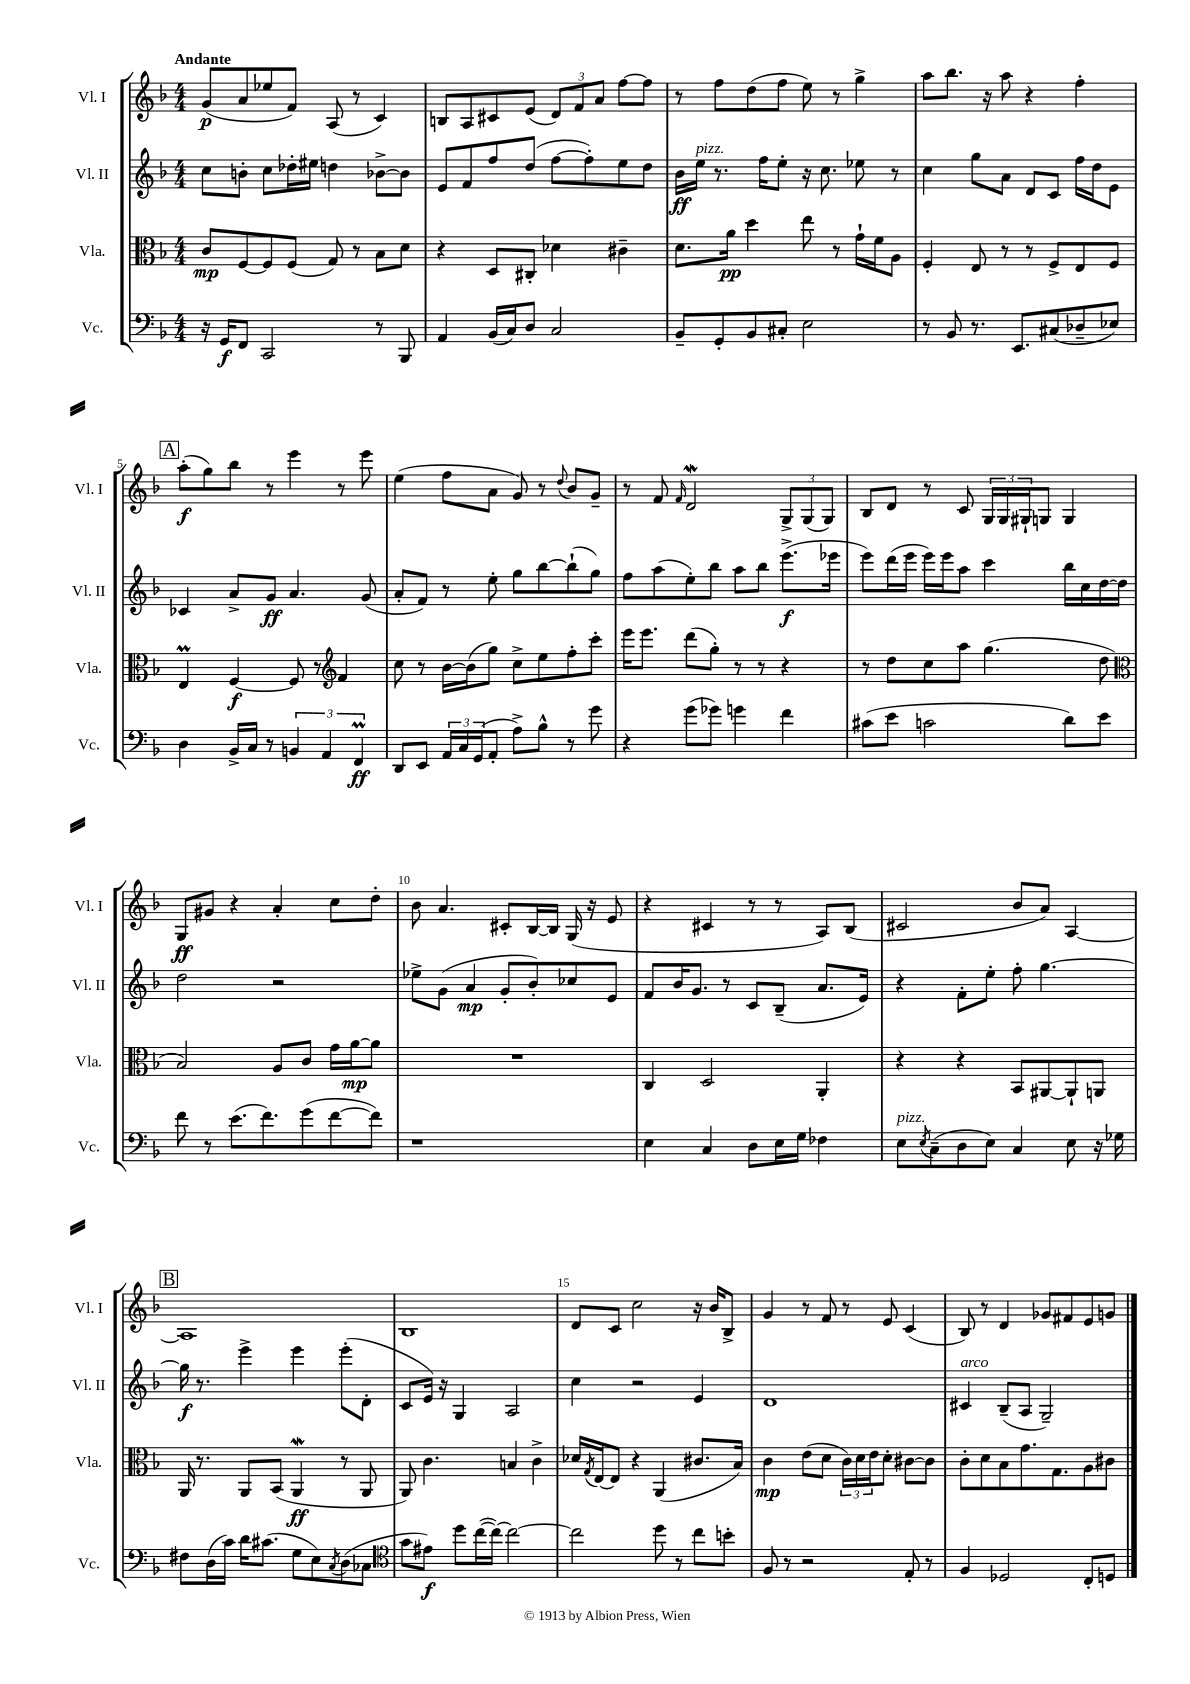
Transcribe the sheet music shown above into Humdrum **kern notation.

**kern	**dynam	**kern	**dynam	**kern	**dynam	**kern	**dynam
*part4	*part4	*part3	*part3	*part2	*part2	*part1	*part1
*staff4	*staff4	*staff3	*staff3	*staff2	*staff2	*staff1	*staff1
*I"Vc.	*	*I"Vla.	*	*I"Vl. II	*	*I"Vl. I	*
*I'Vc.	*	*I'Vla.	*	*I'Vl. II	*	*I'Vl. I	*
*clefF4	*	*clefC3	*	*clefG2	*	*clefG2	*
*k[b-]	*	*k[b-]	*	*k[b-]	*	*k[b-]	*
*M4/4	*	*M4/4	*	*M4/4	*	*M4/4	*
=1	=1	=1	=1	=1	=1	=1	=1
!	!	!	!	!	!	!LO:TX:a:B:t=Andante	!
16r	.	8c/L	mp	8cc\L	.	(8g/L	p
16GG/KL	f	.	.	.	.	.	.
8FF/J	.	[8F/	.	8bn'\J	.	8a/	.
2CC/	.	8F/]	.	8cc\L	.	8ee-X/	.
.	.	(8F/J	.	16dd-X'\L	.	8f/J)	.
.	.	.	.	16ee#X\JJ	.	.	.
.	.	8G/)	.	4ddn\	.	(8A/	.
.	.	8r	.	.	.	8r	.
8r	.	8B-\L	.	[8b-X^\L	.	4c/)	.
8BBB-/	.	8d\J	.	8b-\J]	.	.	.
=2	=2	=2	=2	=2	=2	=2	=2
4AA/	.	4r	.	8e/L	.	8Bn/L	.
.	.	.	.	8f/	.	8A/	.
(16BB-/LL	.	8D/L	.	8ff/	.	8c#X/	.
16C/J)	.	.	.	.	.	.	.
8D/J	.	8C#X'/J	.	(8dd/J	.	(8e/J	.
2C/	.	4d-X\	.	[8ff\L	.	12d/L)	.
.	.	.	.	.	.	12f/	.
.	.	.	.	8ff'\])	.	.	.
.	.	.	.	.	.	12a/J	.
.	.	4c#X~\	.	8ee\	.	[8ff\L	.
.	.	.	.	8dd\J	.	8ff\J]	.
=3	=3	=3	=3	=3	=3	=3	=3
8BB-~/L	.	8.d\L	.	16b-\LL	ff	8r	.
!	!	!	!	!LO:TX:a:i:t=pizz.	!	!	!
.	.	.	.	16ee\JJ	.	.	.
8GG'/	.	.	.	8.r	.	8ff\L	.
.	.	16a\Jk	pp	.	.	.	.
8BB-/	.	4dd\	.	.	.	(8dd\	.
.	.	.	.	16ff\KL	.	.	.
8C#X'/J	.	.	.	8ee'\J	.	8ff\J	.
2E\	.	8ee\	.	16r	.	8ee\)	.
.	.	.	.	8.cc\	.	.	.
.	.	8r	.	.	.	8r	.
.	.	16g`\LL	.	8ee-X\	.	4gg^\	.
.	.	16f\J	.	.	.	.	.
.	.	8A\J	.	8r	.	.	.
=4	=4	=4	=4	=4	=4	=4	=4
8r	.	4F'/	.	4cc\	.	8aa\L	.
8BB-/	.	.	.	.	.	8.bb-\J	.
8.r	.	8E/	.	8gg\L	.	.	.
.	.	.	.	.	.	16r	.
.	.	8r	.	8a\J	.	8aa\	.
8.EE/L	.	.	.	.	.	.	.
.	.	8r	.	8d/L	.	4r	.
(8C#X/	.	8F^/L	.	8c/J	.	.	.
8D-X~/	.	8E/	.	16ff\LL	.	4ff'\	.
.	.	.	.	16dd\J	.	.	.
8E-X/J)	.	8F/J	.	8e\J	.	.	.
!!LO:LB:g=z
!!LO:REH:place=s1:t=A
=5	=5	=5	=5	=5	=5	=5	=5
4D\	.	4Em/	.	4c-X/	.	(8aa'\L	f
.	.	.	.	.	.	8gg\)	.
16BB-^/LL	.	[4F/	f	8a^/L	.	8bb-\J	.
16C/JJ	.	.	.	.	.	.	.
8r	.	.	.	8g/J	ff	8r	.
6BBn/	.	8F/]	.	4.a/	.	4eee\	.
.	.	8r	.	.	.	.	.
6AA/	.	.	.	.	.	.	.
*	*	*clefG2	*	*	*	*	*
.	.	4f/	.	.	.	8r	.
6FFM/	ff	.	.	.	.	.	.
.	.	.	.	(8g/	.	8eee\	.
=6	=6	=6	=6	=6	=6	=6	=6
8DD/L	.	8cc\	.	8a'/L	.	(4ee\	.
8EE/J	.	8r	.	8f/J)	.	.	.
24AA/LL	.	[16b-\LL	.	8r	.	8ff\L	.
24C/	.	.	.	.	.	.	.
.	.	(16b-\J]	.	.	.	.	.
(24GG/J	.	.	.	.	.	.	.
8AA'/J	.	8gg\J)	.	8ee'\	.	8a\J	.
8A^\L)	.	8cc^\L	.	8gg\L	.	8g/)	.
8B-^^\J	.	8ee\	.	[8bb-\	.	8r	.
.	.	.	.	.	.	8qqdd/	.
8r	.	8ff'\	.	(8bb-`\]	.	8b-/L	.
8g\	.	8ccc'\J	.	8gg\J)	.	8g~/J	.
=7	=7	=7	=7	=7	=7	=7	=7
4r	.	16eee\KL	.	8ff\L	.	8r	.
.	.	8.eee\J	.	.	.	.	.
.	.	.	.	(8aa\	.	8f/	.
.	.	.	.	.	.	16qqf/	.
(8g\L	.	(8ddd\L	.	8ee'\)	.	2dW/	.
8g-X\J)	.	8gg'\J)	.	8bb-\J	.	.	.
4gn\	.	8r	.	8aa\L	.	.	.
.	.	8r	.	8bb-\J	.	.	.
4f\	.	4r	.	(8.eee^\L	f	12G^/L	.
.	.	.	.	.	.	(12G/	.
.	.	.	.	.	.	12G/J)	.
.	.	.	.	16eee-X\Jk	.	.	.
=8	=8	=8	=8	=8	=8	=8	=8
(8c#X\L	.	8r	.	8eee\L)	.	8B-/L	.
8e\J	.	8dd\L	.	(16ddd\L	.	8d/J	.
.	.	.	.	16eee\JJ	.	.	.
2cn\	.	8cc\	.	16eee\LL)	.	8r	.
.	.	.	.	16eee\J	.	.	.
.	.	8aa\J	.	8aa\J	.	8c/	.
.	.	(4.gg\	.	4ccc\	.	24G/LL	.
.	.	.	.	.	.	24G/	.
.	.	.	.	.	.	24G#X`/J	.
.	.	.	.	.	.	8Gn/J	.
8d\L)	.	.	.	16bb-\LL	.	4G/	.
.	.	.	.	16cc\	.	.	.
8e\J	.	8dd\	.	[16dd\	.	.	.
.	.	.	.	16dd\JJ]	.	.	.
!!LO:LB:g=z
=9	=9	=9	=9	=9	=9	=9	=9
*	*	*clefC3	*	*	*	*	*
8f\	.	2B-/)	.	2dd\	.	8G/L	ff
8r	.	.	.	.	.	8g#X/J	.
(8.e\L	.	.	.	.	.	4r	.
8.f\)	.	.	.	.	.	.	.
.	.	8A/L	.	2r	.	4a'/	.
(8g\	.	8c/J	.	.	.	.	.
[8f\	.	16g\LL	.	.	.	8cc\L	.
.	.	[16a\J	mp	.	.	.	.
8f\J])	.	8a\J]	.	.	.	8dd'\J	.
=10	=10	=10	=10	=10	=10	=10	=10
1r	.	1r	.	8ee-X^\L	.	8b-\	.
.	.	.	.	(8g\J	.	4.a/	.
.	.	.	.	4a/	mp	.	.
.	.	.	.	8g'/L	.	8c#X'/L	.
.	.	.	.	8b-'/)	.	[16B-/L	.
.	.	.	.	.	.	16B-/JJ]	.
.	.	.	.	8cc-X/	.	(16G/	.
.	.	.	.	.	.	16r	.
.	.	.	.	8e/J	.	8e/	.
=11	=11	=11	=11	=11	=11	=11	=11
4E\	.	4C/	.	8f/L	.	4r	.
.	.	.	.	16b-/K	.	.	.
.	.	.	.	8.g/J	.	.	.
4C/	.	2D/	.	.	.	4c#X/	.
.	.	.	.	8r	.	.	.
8D\L	.	.	.	8c/L	.	8r	.
16E\L	.	.	.	(8B-~/J	.	8r	.
16G\JJ	.	.	.	.	.	.	.
4F-X\	.	4AA'/	.	8.a/L	.	8A/L)	.
.	.	.	.	.	.	(8B-/J	.
.	.	.	.	16e/Jk)	.	.	.
=12	=12	=12	=12	=12	=12	=12	=12
!LO:TX:a:i:t=pizz.	!	!	!	!	!	!	!
8E\L	.	4r	.	4r	.	2c#X/	.
8qE/	.	.	.	.	.	.	.
(8C~\	.	.	.	.	.	.	.
8D\	.	4r	.	8f'\L	.	.	.
8E\J)	.	.	.	8ee'\J	.	.	.
4C/	.	8BB-/L	.	8ff'\	.	8b-/L	.
.	.	[8AA#X/	.	[4.gg\	.	8a/J)	.
8E\	.	8AA#`/]	.	.	.	[4A/	.
16r	.	8AAn/J	.	.	.	.	.
16G-X\	.	.	.	.	.	.	.
!!LO:LB:g=z
!!LO:REH:place=s1:t=B
=13	=13	=13	=13	=13	=13	=13	=13
8F#X\L	.	16AA/	.	16gg\]	f	1A]	.
.	.	8.r	.	8.r	.	.	.
(16D\L	.	.	.	.	.	.	.
16c\JJ)	.	.	.	.	.	.	.
16d\KL	.	8AA/L	.	4eee^\	.	.	.
(8.c#X\J	.	.	.	.	.	.	.
.	.	(8BB-/J	.	.	.	.	.
8G\L	.	4AAW/	ff	4eee\	.	.	.
8E\)	.	.	.	.	.	.	.
8qC/	.	.	.	.	.	.	.
(8D\	.	8r	.	(8eee'\L	.	.	.
8C-X\J	.	8AA/	.	8d'\J	.	.	.
=14	=14	=14	=14	=14	=14	=14	=14
*clefC4	*	*	*	*	*	*	*
8g\L	.	8AA/)	.	8c/L	.	1B-	.
8e#X\J)	f	4.c\	.	16e/Jk)	.	.	.
.	.	.	.	16r	.	.	.
8dd\L	.	.	.	4G/	.	.	.
([16cc\L	.	.	.	.	.	.	.
16cc\JJ_)	.	.	.	.	.	.	.
2cc\_	.	4Bn/	.	2A/	.	.	.
.	.	4c^\	.	.	.	.	.
=15	=15	=15	=15	=15	=15	=15	=15
2cc\]	.	16d-X/LL	.	4cc\	.	8d/L	.
.	.	8qG/	.	.	.	.	.
.	.	[16E/J	.	.	.	.	.
.	.	8E/J]	.	.	.	8c/J	.
.	.	4r	.	2r	.	2cc\	.
8dd\	.	(4AA/	.	.	.	.	.
8r	.	.	.	.	.	.	.
8cc\L	.	8.c#X/L	.	4e/	.	16r	.
.	.	.	.	.	.	16b-/KL	.
8bn'\J	.	.	.	.	.	8B-^/J	.
.	.	16B-/Jk)	.	.	.	.	.
=16	=16	=16	=16	=16	=16	=16	=16
8F/	.	4c\	mp	1d	.	4g/	.
8r	.	.	.	.	.	.	.
2r	.	(8e\L	.	.	.	8r	.
.	.	8d\J	.	.	.	8f/	.
.	.	24c\LL)	.	.	.	8r	.
.	.	24d\	.	.	.	.	.
.	.	24e\J	.	.	.	.	.
.	.	8d'\J	.	.	.	8e/	.
8E'/	.	[8c#X\L	.	.	.	(4c/	.
8r	.	8c#\J]	.	.	.	.	.
=17	=17	=17	=17	=17	=17	=17	=17
!	!	!	!	!LO:TX:a:i:t=arco	!	!	!
4F/	.	8c'\L	.	4c#X/	.	8B-/)	.
.	.	8d\	.	.	.	8r	.
2D-X/	.	8B-\	.	(8B-~/L	.	4d/	.
.	.	8.g\	.	8A/J	.	.	.
.	.	.	.	2G~/)	.	8g-X/L	.
.	.	8.G\	.	.	.	.	.
.	.	.	.	.	.	8f#X/	.
8C'/L	.	8A\	.	.	.	8e/	.
8Dn/J	.	8c#X\J	.	.	.	8gn/J	.
==	==	==	==	==	==	==	==
*-	*-	*-	*-	*-	*-	*-	*-
